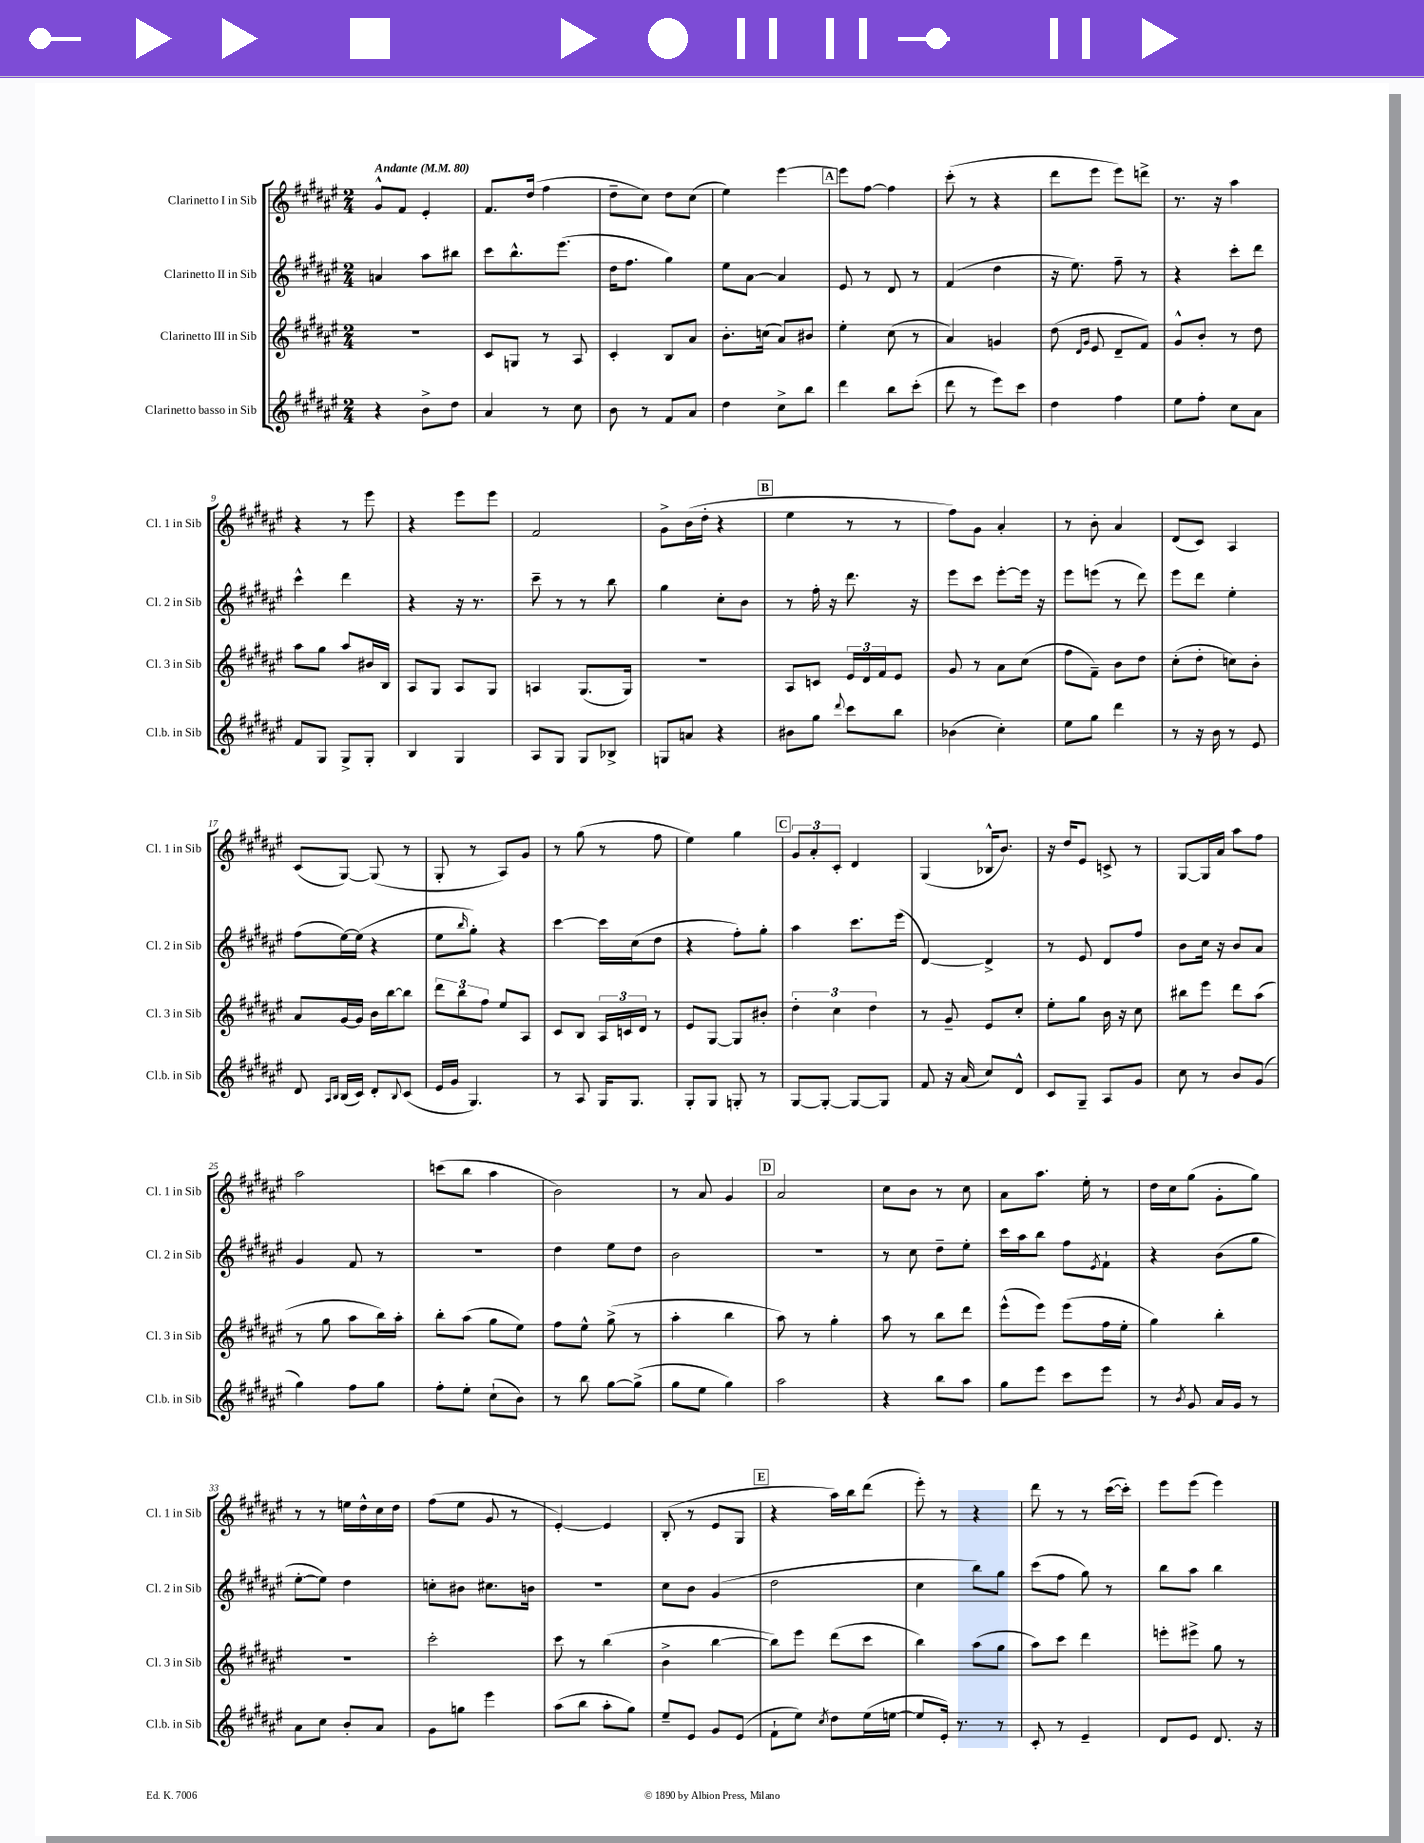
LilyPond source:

<<
\new StaffGroup <<
\new Staff = "s0" \with { instrumentName = "Clarinetto I in Sib" shortInstrumentName = "Cl. 1 in Sib" } {
    \clef treble \key fis \major \numericTimeSignature \time 2/4 \tempo "Andante" 4 = 80
    gis'8-^ fis'8 eis'4-. |
    fis'8. dis''16( fis''4 |
    dis''8-- cis''8) dis''8 cis''8( |
    eis''4) eis'''4~ |
    \mark \markup { \box "A" } eis'''8 fis''8~ fis''4 |
    cis'''8-.( r8 r4 |
    dis'''8 eis'''8 eis'''8) d'''8-> |
    r8. r16 ais''4 |
    r4 r8 eis'''8 |
    r4 eis'''8 eis'''8 |
    fis'2 |
    gis'8-> b'16( dis''16-. r4 |
    \mark \markup { \box "B" } eis''4 r8 r8 |
    fis''8) gis'8 ais'4-. |
    r8 b'8-. ais'4 |
    dis'8( cis'8) ais4 |
    cis'8( gis8~) gis8( r8 |
    gis8-. r8 ais8) gis'8 |
    r8 gis''8( r8 fis''8 |
    eis''4) gis''4 |
    \mark \markup { \box "C" } \tuplet 3/2 { gis'8 ais'8-. cis'8-. } dis'4 |
    gis4( bes16-^ b'8.) |
    r16 dis''16 eis'8 c'8-> r8 |
    gis8~ gis16 ais'16 ais''8 fis''8 |
    ais''2 |
    c'''8( b''8 ais''4 |
    b'2) |
    r8 ais'8 gis'4 |
    \mark \markup { \box "D" } ais'2 |
    cis''8 b'8 r8 cis''8 |
    ais'8 ais''8. eis''16-. r8 |
    dis''16 cis''16 gis''8( gis'8-. gis''8) |
    r8 r8 e''16 dis''16-^ cis''16 dis''16 |
    fis''8( eis''8 gis'8 r8 |
    eis'4~-.) eis'4 |
    b8-.( r8 eis'8 gis8 |
    \mark \markup { \box "E" } r4 ais''16) b''16 dis'''8( |
    eis'''8-.) r8 r4 |
    dis'''8 r8 r8 cis'''16~( cis'''16-.) |
    eis'''8 eis'''8( eis'''4) \bar "|." |
}
\new Staff = "s1" \with { instrumentName = "Clarinetto II in Sib" shortInstrumentName = "Cl. 2 in Sib" } {
    \clef treble \key fis \major \numericTimeSignature \time 2/4
    a'4 ais''8 bis''8 |
    cis'''8 b''8.-^ eis'''8.( |
    dis''16 fis''8. gis''4) |
    eis''8 ais'8~ ais'4 |
    \mark \markup { \box "A" } eis'8 r8 dis'8 r8 |
    fis'4( dis''4 |
    r16 eis''8.) fis''8-- r8 |
    r4 cis'''8-. dis'''8 |
    cis'''4-^ dis'''4 |
    r4 r16 r8. |
    cis'''8-- r8 r8 b''8 |
    gis''4 cis''8-. b'8 |
    \mark \markup { \box "B" } r8 fis''16-. r16 dis'''8. r16 |
    eis'''8 cis'''8 eis'''8~-. eis'''16 r16 |
    eis'''8 e'''8( r8 dis'''8) |
    eis'''8 dis'''8 eis''4-. |
    fis''8( eis''16~) eis''16( r4 |
    eis''8 \grace { b''16 } gis''8-.) r4 |
    cis'''4~ cis'''16 cis''16( dis''8 |
    r4 fis''8-.) gis''8-. |
    \mark \markup { \box "C" } ais''4 cis'''8. eis'''16( |
    dis'4~) dis'4-> |
    r8 eis'8 dis'8 fis''8 |
    b'8 cis''16 r16 b'8 ais'8 |
    gis'4 fis'8 r8 |
    R2 |
    dis''4 eis''8 dis''8 |
    b'2 |
    \mark \markup { \box "D" } R2 |
    r8 cis''8 dis''8-- eis''8-. |
    cis'''16 ais''16 b''8 fis''8 \acciaccatura { eis'8 } fis'8-! |
    r4 b'8( gis''8 |
    eis''8~-. eis''8) dis''4 |
    c''8-. bis'8 cis''8. b'16 |
    R2 |
    cis''8 b'8 gis'4( |
    \mark \markup { \box "E" } dis''2 |
    cis''4 b''8) gis''8 |
    cis'''8( fis''8 gis''8) r8 |
    b''8 ais''8 b''4 \bar "|." |
}
\new Staff = "s2" \with { instrumentName = "Clarinetto III in Sib" shortInstrumentName = "Cl. 3 in Sib" } {
    \clef treble \key fis \major \numericTimeSignature \time 2/4
    R2 |
    cis'8 g8 r8 ais8 |
    cis'4-. b8 ais'8 |
    b'8.-. c''16( ais'8) bis'8 |
    \mark \markup { \box "A" } eis''4-. cis''8( r8 |
    ais'4) g'4 |
    dis''8( \grace { dis'16 gis'16 } eis'8 dis'8-- fis'8) |
    gis'8-^ b'8-. r8 dis''8 |
    ais''8 gis''8 ais''8 bis'16 b16 |
    ais8 gis8 ais8 gis8 |
    a4 gis8.( gis16) |
    r2 |
    \mark \markup { \box "B" } ais8 c'8 \tuplet 3/2 { eis'16 dis'16 fis'16 } eis'8 |
    gis'8 r8 ais'8 cis''8( |
    fis''8 fis'8--) b'8 dis''8 |
    cis''8-.( dis''8-. c''8) b'8-. |
    ais'8 gis'16~ gis'16 b'16 b''16~ b''8 |
    \tuplet 3/2 { dis'''8 b''8 fis''8 } eis''8 ais8 |
    cis'8 b8 \tuplet 3/2 { ais16 c'16 dis'16 } r8 |
    eis'8 gis8~ gis8 bis'8-. |
    \mark \markup { \box "C" } \tuplet 3/2 { dis''4-. cis''4 dis''4 } |
    r8 gis'8-- eis'8 cis''8-. |
    eis''8-. gis''8 b'16 r16 cis''8 |
    bis''8 eis'''8 dis'''8 ais''8( |
    r8 gis''8 ais''8 b''16) ais''16-. |
    b''8-. ais''8( gis''8 eis''8) |
    fis''8 eis''8-^ gis''8->( r8 |
    ais''4-. b''4 |
    \mark \markup { \box "D" } ais''8) r8 gis''4-. |
    ais''8 r8 b''8 dis'''8 |
    eis'''8-^( eis'''8) eis'''8( fis''16 eis''16-. |
    gis''4) b''4-. |
    R2 |
    cis'''2-. |
    cis'''8 r8 b''4( |
    b'4-> b''4~ |
    \mark \markup { \box "E" } b''8) eis'''8 dis'''8( cis'''8 |
    b''4) ais''8( gis''8 |
    ais''8) cis'''8 dis'''4 |
    e'''8-. eis'''8-> gis''8 r8 \bar "|." |
}
\new Staff = "s3" \with { instrumentName = "Clarinetto basso in Sib" shortInstrumentName = "Cl.b. in Sib" } {
    \clef treble \key fis \major \numericTimeSignature \time 2/4
    r4 b'8-> dis''8 |
    ais'4 r8 cis''8 |
    b'8 r8 fis'8 ais'8 |
    dis''4 cis''8-> b''8 |
    \mark \markup { \box "A" } dis'''4 b''8 cis'''8-.( |
    dis'''8 r8 eis'''8) cis'''8 |
    dis''4 fis''4 |
    eis''8 fis''8-. cis''8 ais'8 |
    fis'8 gis8 gis8-> gis8-. |
    b4 gis4 |
    ais8 gis8 gis8 bes8-> |
    g8 a'8 r4 |
    \mark \markup { \box "B" } bis'8 gis''8 \appoggiatura { dis'''8 } cis'''8 b''8 |
    bes'4( cis''4-.) |
    eis''8 gis''8 dis'''4 |
    r8 r16 b'16 r8 eis'8 |
    dis'8 \grace { ais16 b16 } b16( cis'16) dis'8-. \appoggiatura { b8 } cis'8( |
    eis'16 gis'16 gis4.) |
    r8 ais8 gis16 gis8. |
    gis8-. gis8 g8-. r8 |
    \mark \markup { \box "C" } gis8~ gis8~-. gis8~ gis8 |
    fis'8 r16 ais'16( cis''8) dis'8-^ |
    cis'8 gis8-- ais8 gis'8 |
    cis''8 r8 b'8 gis'8( |
    gis''4) fis''8 gis''8 |
    fis''8-. eis''8-. cis''8-!( b'8) |
    r8 b''8 gis''8~ gis''8->( |
    gis''8 eis''8 gis''4) |
    \mark \markup { \box "D" } ais''2 |
    r4 b''8 ais''8 |
    gis''8 eis'''8 cis'''8 eis'''8 |
    r8 \acciaccatura { b'8 } gis'8 ais'16 gis'16 r8 |
    ais'8 cis''8 b'8-. ais'8 |
    gis'8 g''8 eis'''4 |
    ais''8( b''8 ais''8-. gis''8) |
    eis''8-- eis'8 gis'8 eis'8( |
    \mark \markup { \box "E" } fis'8-! eis''8) \acciaccatura { cis''8 } dis''8 eis''16( e''16~ |
    e''8 eis'16-.) r8. r8 |
    cis'8-. r8 eis'4-- |
    dis'8 eis'8 dis'8. r16 \bar "|." |
}
>>
>>
